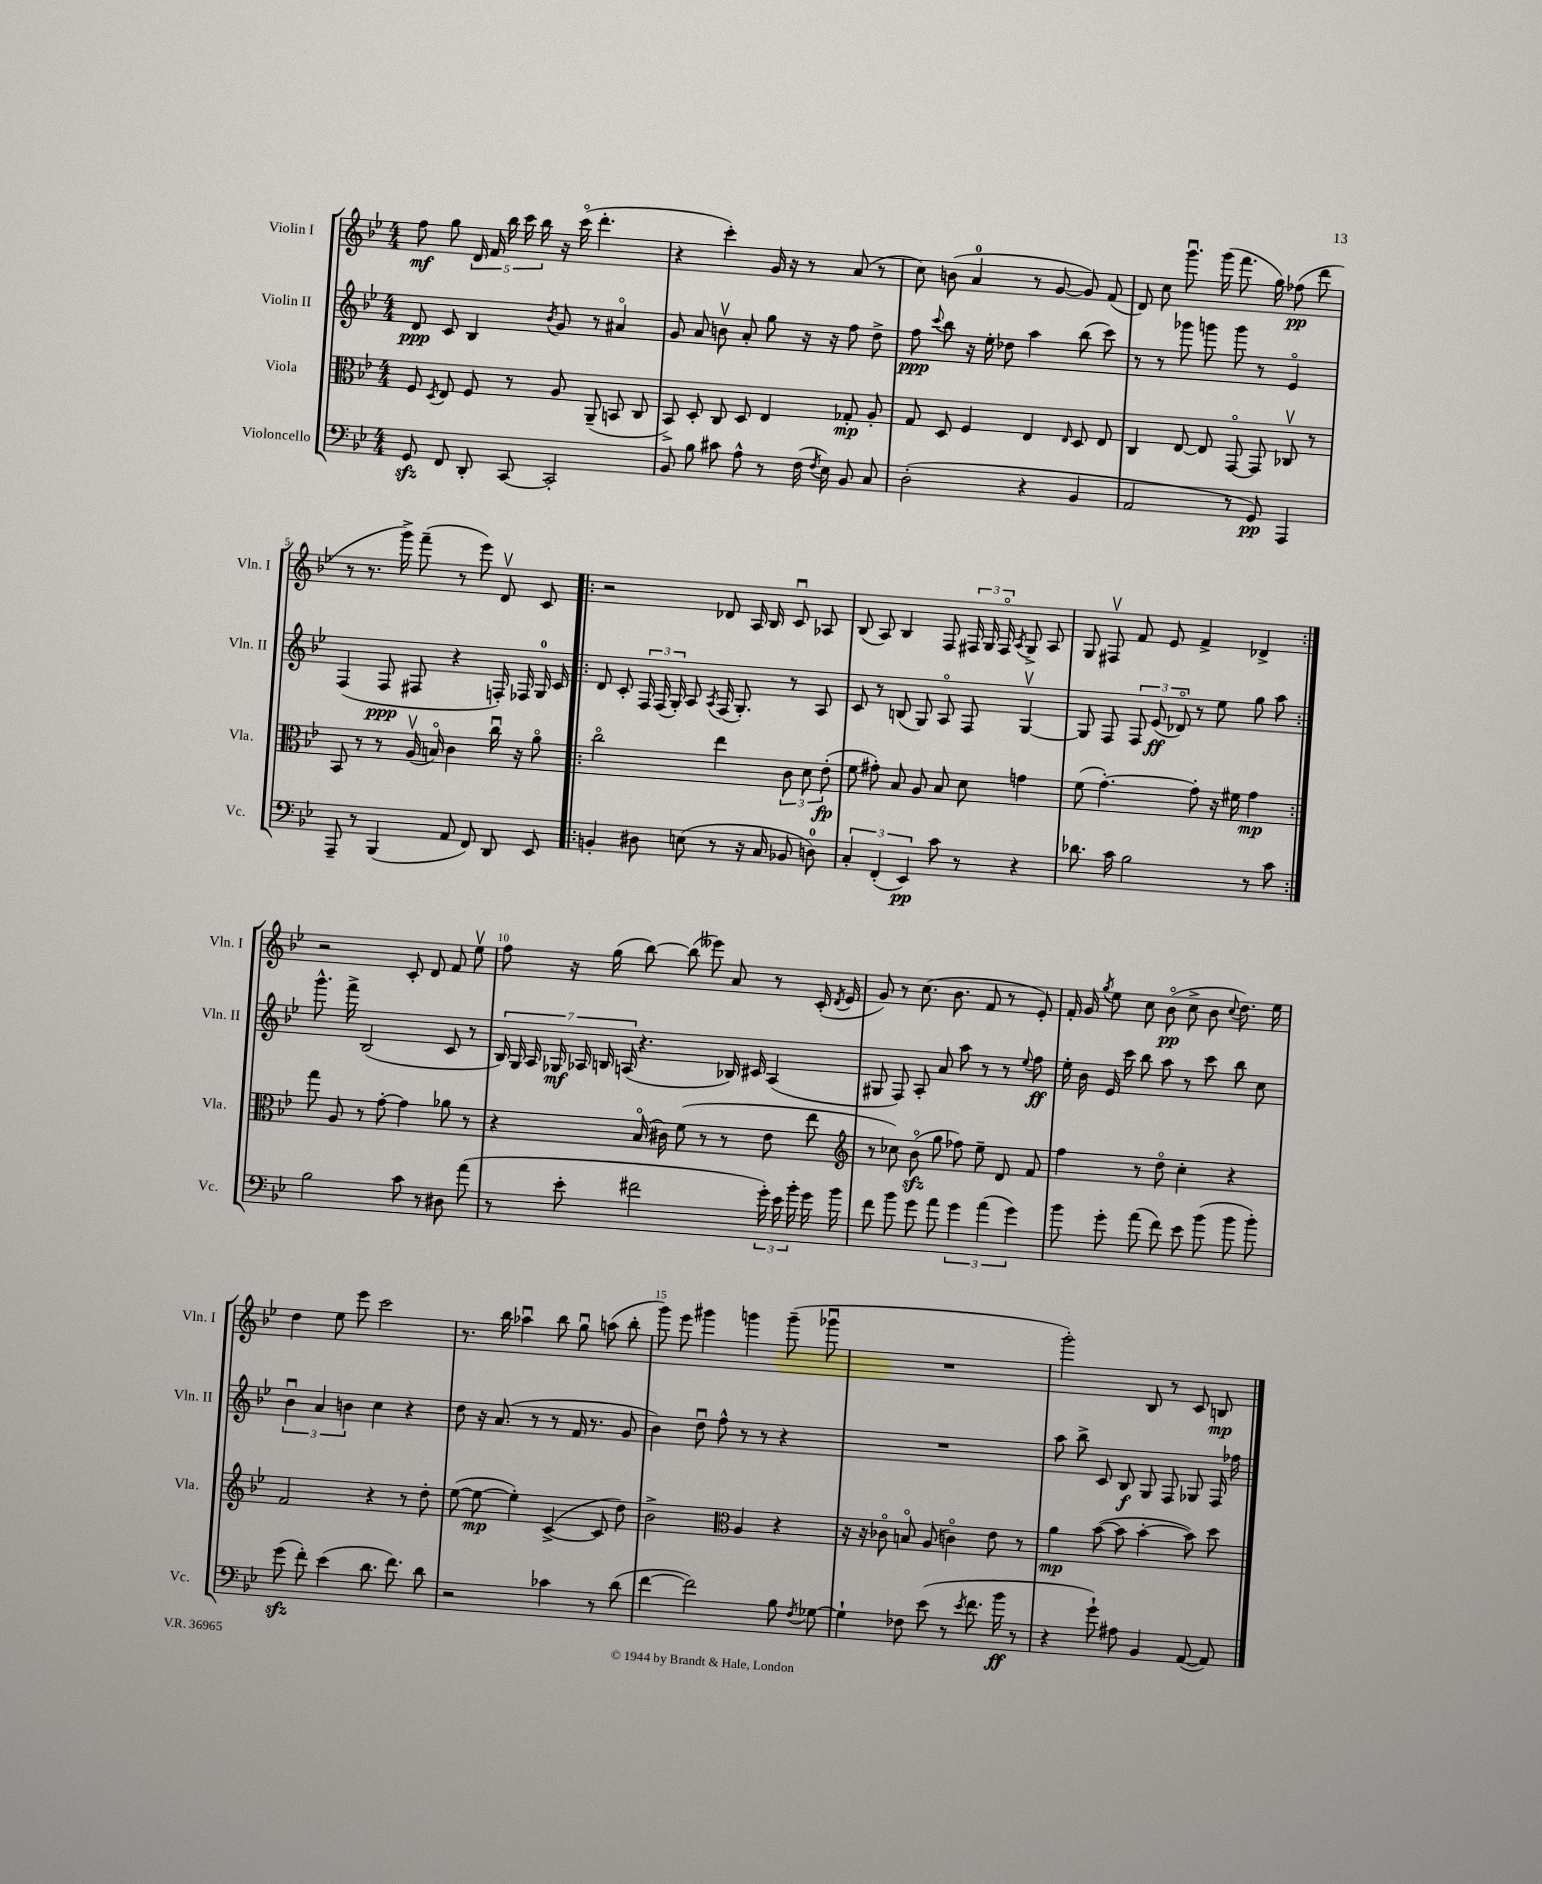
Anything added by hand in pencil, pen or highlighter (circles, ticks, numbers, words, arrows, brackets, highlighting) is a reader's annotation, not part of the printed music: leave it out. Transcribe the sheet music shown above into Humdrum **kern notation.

**kern	**kern	**kern	**kern
*staff4	*staff3	*staff2	*staff1
*clefF4	*clefC3	*clefG2	*clefG2
*k[b-e-]	*k[b-e-]	*k[b-e-]	*k[b-e-]
*M4/4	*M4/4	*M4/4	*M4/4
8GG	8F	8d	8ff
.	8qD	.	.
8FF	8E-	8c	8gg
8DD'	8F	4B-	20d
.	.	.	20f
.	.	.	20bb-
[8CC	8r	.	.
.	.	.	20ccc
.	.	.	20bb-
.	.	8qb-	.
2CC']	8A	8g	16r
.	.	.	(16ccco
.	(8AA~	8r	4.ddd'
.	8BB	4a#o	.
.	8C	.	.
=	=	=	=
8BB-	8BB-^)	8g	4r
8B-	8D'	8a	.
8c#	8C	8bv	4ccc')
8A^^	8D	8a'	.
8r	4E-	8gg	16g
.	.	.	16r
(16F	.	16r	8r
8qF	.	.	.
16E-)	.	16r	.
8BB-	8G-'	8ff	(8a
8C	8A'	8dd^	8r
=	=	=	=
(2D'	8G	8ff	8cc)
.	.	8qqccc	.
.	8D	8bb-	(8b
.	4F	16r	4a
.	.	16ee-'	.
.	.	8dd-	.
4r	4E-	4aa	8r
.	.	.	[8g
.	16qqE-	.	.
4BB-	8D	(8bb-	8g])
.	8E-	8ccc)	(8f
=	=	=	=
2AA	4C	8r	8d)
.	.	8r	8cc
.	[8E-	8ggg-	8.gggu
.	8E-]	8ggg	.
.	.	.	(16ggg
8r	[8GGo	8ggg	8.fff
8GG)	8GG]	8r	.
.	.	.	16gg)
4AAA	8C-v	4e-o	(8ff-
.	8r	.	8ddd
=	=	=	=
8AAA~	8BB-	(4F	8r
8r	8r	.	8.r
(4BBB-	8r	8F	.
.	.	.	16ggg^)
.	(16Av	8F#	(8fff~
.	16Bo)	.	.
8AA	4c	4r	8r
8FF)	.	.	8eee-)
8DD	16ccu	16F')	8dv
.	16r	16F-	.
8EE-	8ao	16G	8c
.	.	16c	.
=!|:	=!|:	=!|:	=!|:
4BB'	2cco	8d	2r
.	.	8c'	.
8D#	.	24F	.
.	.	(24F	.
.	.	24G')	.
(8E	.	8A	.
.	.	8qA	.
8r	4ee-	(16F	8d-
.	.	8.G')	.
16r	.	.	16A
16C	.	.	16B-
8BB-	12c	8r	8cu
.	12d	.	.
8D)	.	8A	8A-
.	(12e-'	.	.
=	=	=	=
6C'	8f	8c	(8B-
.	8g#')	8r	8A)
(6FF'	.	.	.
.	8B-	(8B	4B-
6EE-)	.	.	.
.	8A	8G)	.
8c	8B-	8Ao	8F
8r	8d	8F	24F#
.	.	.	24G
.	.	.	24F#o
.	.	.	8qA
4r	4g	[4Gv	8G^
.	.	.	8A
=	=	=	=
8.d-	(8f	8G]	8G
.	[4.g')	8F	8F#v
16c	.	.	.
2B-	.	12F	8f
.	.	(12e-	.
.	.	.	8e-
.	.	12d-o)	.
.	8g']	8r	4f^
.	16r	8ee-	.
.	16f#	.	.
8r	4g	8gg	4d-^
8c	.	8aa	.
=:|!	=:|!	=:|!	=:|!
2B-	8gg	8.ggg^^	2r
.	8A	.	.
.	.	16fff^	.
.	8r	(2B-	.
.	[8g'	.	.
8c	4g]	.	8c'
8r	.	.	8d
8D#	8a-	8c	8f
(8a	8r	8r	8ee-v
=	=	=	=
8r	4r	28B-)	8ff
.	.	28G	.
.	.	28A	.
.	.	28G-	.
8e-'	.	.	16r
.	.	28A-	.
.	.	28B	.
.	.	.	(16gg
.	.	(28A	.
2f#	(16B-o	4.r	[8bb-)
.	16c#)	.	.
.	(8f	.	(8bb-]
.	8r	.	8eee--)
.	8r	16B-)	8a
.	.	16c#	.
24g')	8e-	(4A	8r
24e-	.	.	.
24b-'	.	.	.
16g	8ee-	.	(16c'
.	.	.	8qd
16b-	.	.	16e-
=	=	=	=
*	*clefG2	*	*
8f	8r	8G#	8g)
8b-	8cc-)	8F)	8r
8g	(8b-o	8A'	(8.cc
8a	8gg	8a	.
.	.	.	8.b-
6g	8ff-)	8aa	.
.	8ee-~	8r	8f
(6a	.	.	.
.	8d	8r	8r
6g)	.	.	.
.	.	8qqee-	.
.	8f	8ff	8e-')
=	=	=	=
8b-	4ff	16ee-'	16f'
.	.	16b-	16g
.	.	.	8qgg
8g'	.	16e-	8ee-
.	.	16ccc	.
(8a	8r	8bb-	8cc
8f)	8ddo	8aa	(8b-o
8e-	4cc'	8r	8cc^
(8b-	.	8ccc	8b-
.	.	.	8qqcc
8b-	4r	8bb-	8.dd)
8b-')	.	8cc	.
.	.	.	16ee-
=	=	=	=
(8g	2f	6b-u	4dd
8f')	.	.	.
.	.	6a	.
(4e-	.	.	8ee-
.	.	6b	.
.	.	.	8eee-
8.d	4r	4cc	2ccc
8.f)	.	.	.
.	8r	4r	.
8d	8dd'	.	.
=	=	=	=
2r	([8ee-	8dd	8.r
.	8ee-_	16r	.
.	.	(8.a	16bb-
.	4ee-'])	.	4aa-u
.	.	8r	.
4c-	([4c^	8r	8bb-
.	.	16f	8ggu
.	.	8.r	.
8r	8c]	.	(8aa
(8d	8dd)	8g	8bb-'
=	=	=	=
[4f	2b-^	4b-)	8ggg)
.	.	.	8eee-
2f])	.	8ddu	4ggg#
.	.	8ff^^	.
*	*clefC3	*	*
.	4A	8r	4ggg
.	.	8r	.
8B-	4r	4r	(8ggg~
8qF	.	.	.
[8G-	.	.	8ggg-u
=	=	=	=
4G-`]	16r	1r	1r
.	16r	.	.
.	8c-o	.	.
8F-	8Bo	.	.
(8e-	(8A	.	.
8r	4co)	.	.
8qe-	.	.	.
8.f	.	.	.
.	8e-	.	.
16b-	.	.	.
8r	8r	.	.
=	=	=	=
4r	4a	8aa	2ggg')
.	.	8bb-^	.
8g`)	([8b-	8c	.
8A#	8b-]	8B-	.
4BB-	[4b-'	8G	8B-
.	.	8F	8r
([8AA	8b-])	8G-	8c
8AA])	8dd	16F	8B
.	.	16ff-	.
==	==	==	==
*-	*-	*-	*-
